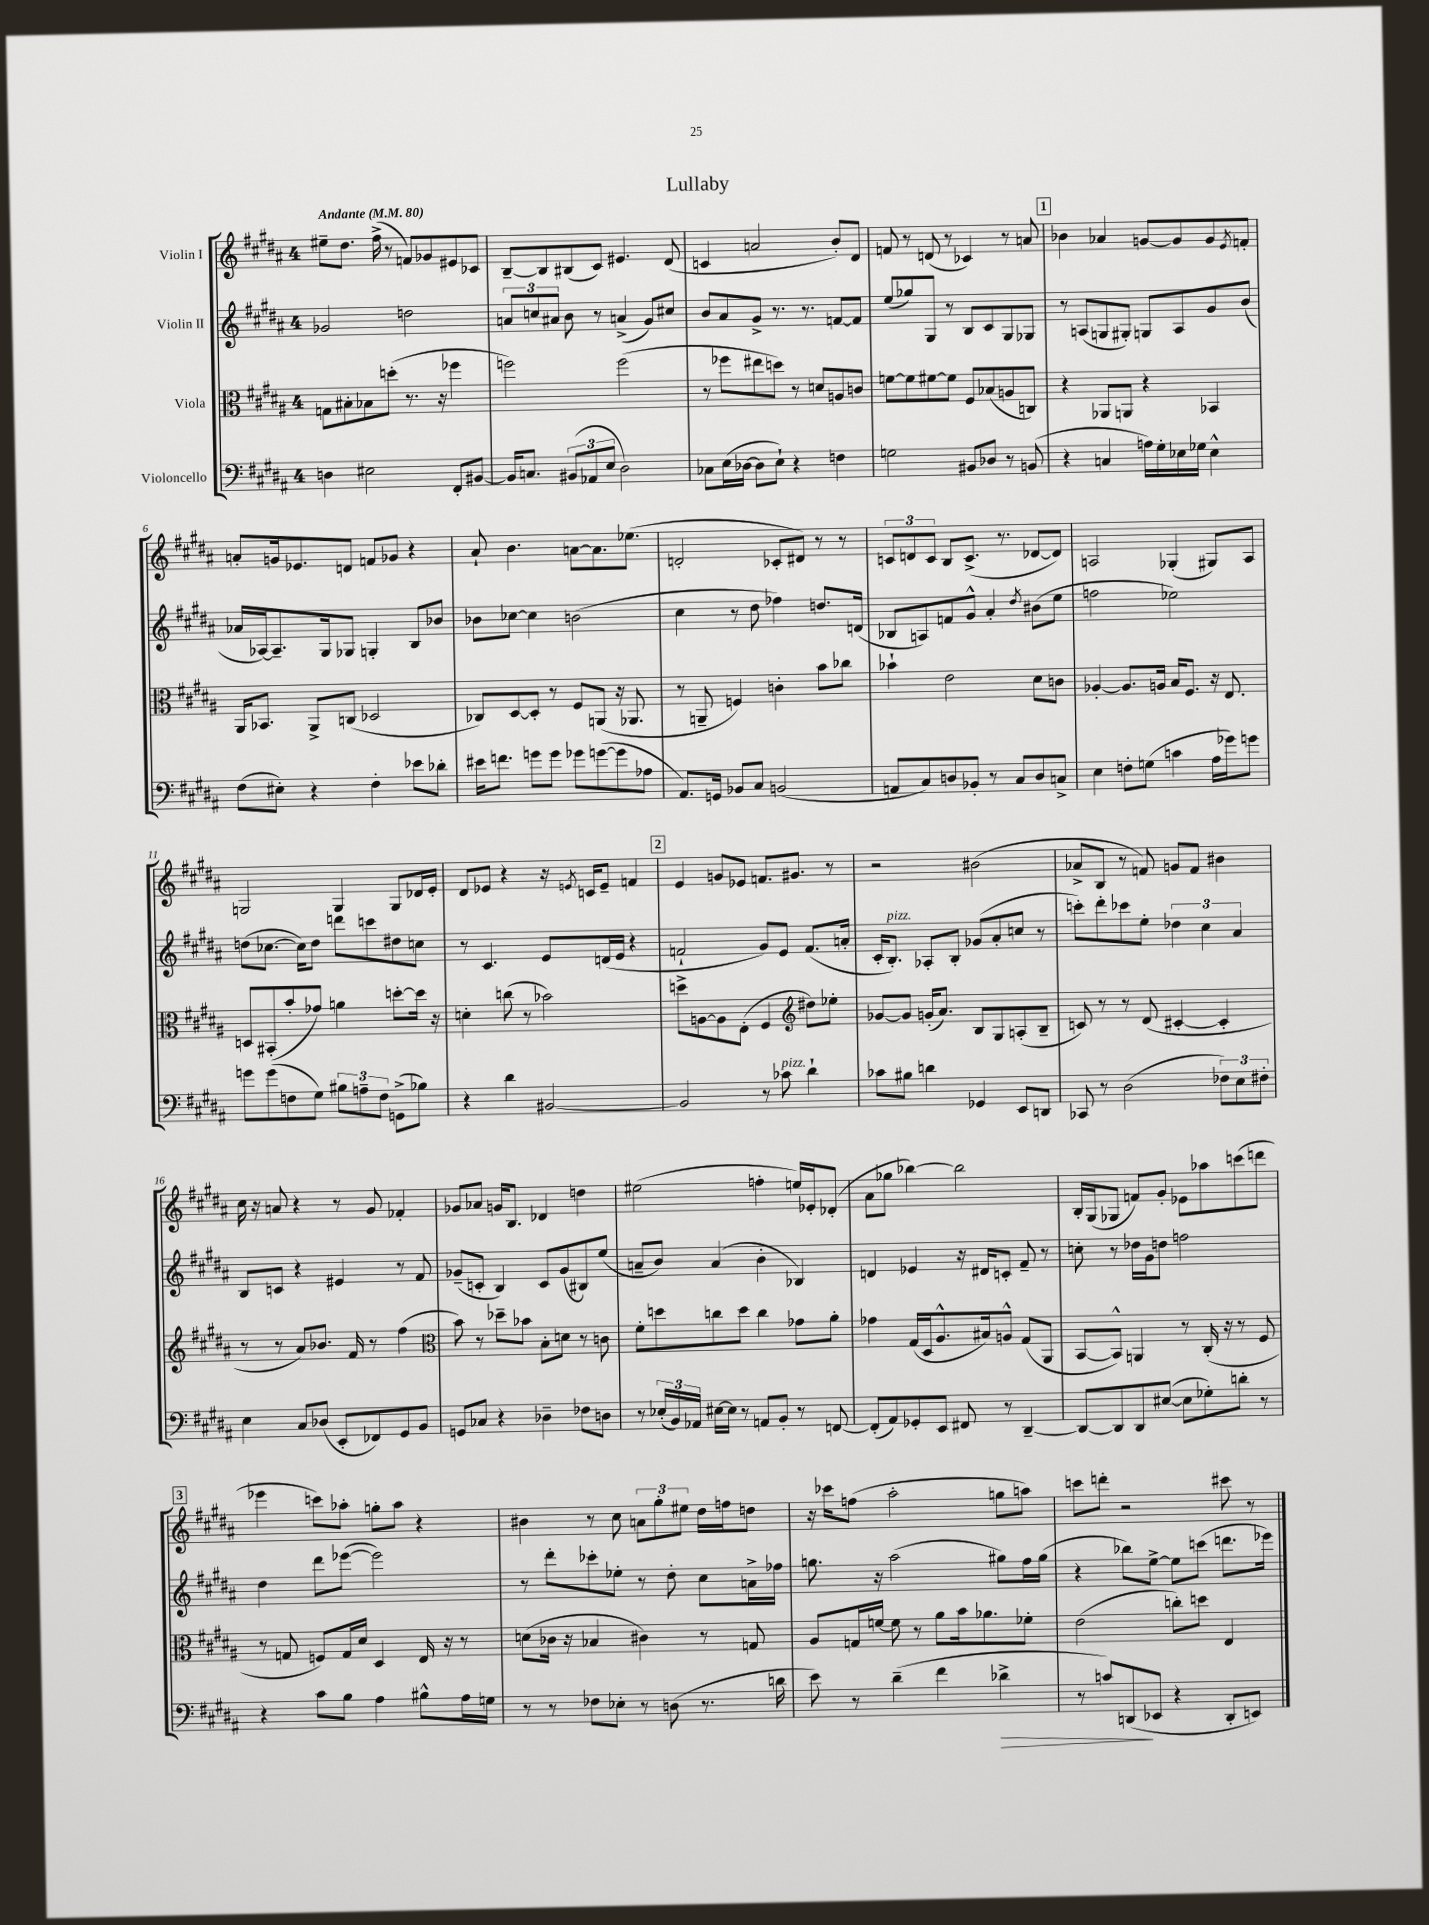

**kern	**kern	**kern	**kern
*staff4	*staff3	*staff2	*staff1
*clefF4	*clefC3	*clefG2	*clefG2
*k[f#c#g#d#a#]	*k[f#c#g#d#a#]	*k[f#c#g#d#a#]	*k[f#c#g#d#a#]
*M4/4	*M4/4	*M4/4	*M4/4
*MM80	*MM80	*MM80	*MM80
4D\	8G\L	2g-/	8ee#~\L
.	8B#'\	.	8.dd#\J
2E#\	8B-\	.	.
.	.	.	(16ff#^\
.	(8dd'\J	.	8r
.	8.r	2dd\	8f/L)
.	.	.	8g-/
.	16r	.	.
8FF#'/L	4ff-\	.	8e#/
[8BB#/J	.	.	8c-/J
=	=	=	=
16BB#/]LK	2ff\)	12a/L	[8B~/L
8.C/J	.	.	.
.	.	12cc/	.
.	.	.	8B/]
.	.	12a#/J	.
(12BB#/L	.	8b\	(8B#/
12AA-/	.	.	.
.	.	8r	8c#/J)
12E/J	.	.	.
2D#\)	(2ff\	(4a^/	4.e#/
.	.	8g#/L)	.
.	.	8cc#/J	(8d#/
=	=	=	=
8C-\L	8r	8b/L	4c/
(16E\L	8ff-\L	8a#/	.
[16D-\JJ	.	.	.
8D-\]L	8ee#\	8g#^/J	2a/
8E`\J)	8dd\J)	8.r	.
4r	8r	.	.
.	.	8.r	.
.	8d/L	.	.
4F\	8A/	[8f/L	8b'/L)
.	8c/J	8f/]J	8d#/J
=	=	=	=
2G\	[8f\L	(8ee/L	8f/
.	8f\]	8gg-/)	8r
.	[8f#\	8G#/J	(8d/
.	8f#\]J	8r	8r
8BB#/L	8F#/L	8B/L	4c-/)
8D-/J	(8B-/	8c#/	.
8r	8A/	8G#/	8r
(8BB/	8C/J)	8G-/J	8a/
=	=	=	=
4r	4r	8r	4b-\
.	.	(8A/L	.
4C/	8AA-/L	8G/	4a-/
.	8AA/J	8G#'/J)	.
16A\LL)	4r	8G/L	[8g/L
16G#'\	.	.	.
16E-\	.	8A/	8g/]
16G-\JJ	.	.	.
4E-^^\	4BB-/	8g#/	8g/
.	.	.	8qe/
.	.	(8b/J	8f'/J
=	=	=	=
(8F#\L	16AA#/LK	16a-/LL	8a'/L
.	8.BB-/J	[16A-/J)	.
8E#'\J)	.	8.A-~/]	16g/k
.	.	.	8.e-/
4r	8AA#^/L	.	.
.	.	16G#/k	.
.	(8C/J	8G-/J	8d/J
4F#'\	2D-/	4G'/	8f/L
.	.	.	8g-/J
8e-\L	.	8B/L	4r
8d-'\J	.	8b-/J	.
=	=	=	=
16e#\LK	8C-/L)	8b-\L	8a#`/
8.f\J	.	.	.
.	[8D#/	[8cc-\J	4.b\
8g\L	8D#'/]J	4cc-\]	.
8g\J	8r	.	.
8g-\L	8F#/L	(2b\	[8a\L
([8g\	(8AA/J	.	8.a\]
8g\]	16r	.	.
.	8.AA-/	.	(8.ee-\J
8A-\J	.	.	.
=	=	=	=
8.AA#/L)	8r	4cc#\	2d'/
.	8AA~/	.	.
16GG/Jk	.	.	.
8BB-/L	4F/)	8r	.
8C#/J	.	8dd#\	.
(2BB/	4c'\	4ff-\)	8c-'/L
.	.	.	8d#/J)
.	8b\L	8.dd/L	8r
.	8cc-\J	.	8r
.	.	(16d/Jk	.
=	=	=	=
8AA/L	4b-`\	8B-/L	12c/L
.	.	.	12d/
8C#/)	.	8A/)	.
.	.	.	12c/J
8D/	2e\	8f/	8B/L
8BB-'/J	.	8g#^^/J	(8.c^/J
8r	.	4a#'/	.
.	.	.	8.r
8C#/L	.	.	.
.	.	8qdd#/	.
8D/	8d#\L	(8b#\L	[8d-/L
8C^/J	8c\J	8ee\J	8d-/]J)
=	=	=	=
4E\	[4A-'/	2ff\	2A/
8F'\L	8.A-/]L	.	.
(8G\J	.	.	.
.	16A/Jk	.	.
4c\	16B/LK	2ee-\)	(4G-'/
.	8.F#/J	.	.
16A#\LL	16r	.	8G#/L)
16g-\J)	8.E/	.	.
8g\J	.	.	8A/J
=	=	=	=
8g\L	8D/L	(8dd\L	2G/
(8g\	(8BB#'/	[8.cc-\J	.
8F\	8b'/	.	.
.	.	16cc-\]LK)	.
8G#\J)	8g-/J)	8dd\J	.
12B#\L	4a\	8ddd\L	4G/
12A~\	.	.	.
.	.	8ccc\	.
12F\J	.	.	.
(8GG^\L	[8dd'\L	8dd#\	8G/L
8B-\J)	16dd\]Jk	8cc\J	16d-/L
.	16r	.	16e'/JJ
=	=	=	=
4r	4d'\	8r	8d#/L
.	.	4.c#/	8e-/J
4d#\	(8cc\	.	4r
.	8r	.	.
[2BB#/	2b-\)	8e/L	16r
.	.	.	8qe/
.	.	.	16c/LK
.	.	(16d/L	8e~/J
.	.	16e/JJ	.
.	.	4r	4f/
=	=	=	=
2BB#/]	8dd^\L	2f`/	4e/
.	[8A\	.	.
.	8A\]	.	8g/L
.	(8E'\J	.	8e-/J
8r	4F#/	8g#/L)	8.f/L
8c-\	.	8e/J	.
.	.	.	8.g#/J
*	*clefG2	*	*
4d#`\	8dd#\L)	(8.f/L	.
.	8ee-'\J	.	8r
.	.	16a'/Jk	.
=	=	=	=
8c-\L	[8g-/L	16c#'/LK	2r
.	.	8.B'/J)	.
8B#\J	8g-/]J	.	.
4d\	(16g'/LK	8A-'/L	.
.	8.a#/J)	.	.
.	.	8B'/J	.
4GG-/	8B/L	(8g-/L	(2b#\
.	8G#/	8a#'/	.
8EE/L	(8A'/	8cc/J	.
8DD/J	8B~/J	8r	.
=	=	=	=
8CC-/	8c/)	8ccc'\L)	8a-^/L
8r	8r	8ddd#'\	8B/J
(2D#\	8r	8ccc-\	8r
.	(8d#/	8ee'\J	8f/)
.	[4c#'/	6dd-\	8g/L
.	.	.	8f/J
.	.	6cc#\	.
12F-\L)	4c#'/]	.	4b#\
12E\	.	6a#/	.
12F#'\J	.	.	.
=	=	=	=
4E\	8r	8B/L	16cc#\
.	.	.	16r
.	8r	8c/J	8a/
8C#/L	8a#/L)	4r	4r
(8D-/J	8.b-/J	.	.
8EE'/L	.	4e#/	8r
.	16f#/	.	.
8FF-/)	8r	.	8g#/
8GG#/	(4ff#\	8r	4f-'/
8BB/J	.	8f#/	.
=	=	=	=
*	*clefC3	*	*
8GG/L	8b\)	(8g-~/L	8g-/L
8C-/J	8r	8c'/J	8a-/J
4r	8dd-~\L	4B/)	16g/LK
.	.	.	8.B/J
.	8b-\J	.	.
4D-~\	8B'\L	8c/L	4d-/
.	8d\J	(8g-/	.
8F-\L	8r	8B#/)	4dd\
8D\J	8c\	(8ee/J	.
=	=	=	=
8r	8f#'\L	8a~/L	(2ee#\
(24E-'/LL	8dd\	8b/J)	.
24BB/)	.	.	.
24AA-/JJ	.	.	.
[16E#\LL	8cc\	(4a/	.
16E#\]JJ	.	.	.
8r	8dd\J	.	.
8AA/L	4cc\	4b'\	4ff'\
8BB'/J	.	.	.
8r	8g-\L	4B-/)	16ee/LL)
.	.	.	16e-'/J
[8FF/	8a#'\J	.	(8d-'/J
=	=	=	=
(8FF'/]L	4g-\	4d/	8a#\L
8AA#/)	.	.	8gg-\J
8GG-'/	(16G#/LL	4e-/	[4bb-\)
.	16D#/J	.	.
8EE/J	8.A#^^/	.	.
8FF#/	.	16r	2bb-\]
.	16B#/k)	16d#/LK	.
8r	8A^^/J	8c'/J	.
[4DD#~/	(8G#/L	8f#~/	.
.	8AA#/J	8r	.
=	=	=	=
8DD#/_L	[8BB/L	8cc'\	16B'/LL
.	.	.	(16G#/J
8DD#/]	8BB^^/]J)	8r	8G-/J
8DD#/	4AA/	16dd-\LL	8f/L)
.	.	16g#\J	.
([8E#/J	.	8dd\J	8g#'/J
8E#\]L	8r	2ff\	8e-\L
8G-'\)	(16C#'/	.	8aa-\
.	16r	.	.
8d'\J	8r	.	(8ccc\
8r	8F#/	.	8ddd\J
=	=	=	=
4r	8r	4dd#\	4eee-\
.	8G/	.	.
8c#\L	8F/L)	8ddd#\L	8ccc\L)
8B\J	16G/L	([8eee-\J	8aa-'\J
.	16d#/JJ	.	.
4A#\	4D#/	2eee-\])	8gg'\L
.	.	.	8aa-\J
8B#^^\L	16E/	.	4r
.	16r	.	.
16A#\L	8r	.	.
16G\JJ	.	.	.
=	=	=	=
8r	(8d\L	8r	4b#\
8r	16c-\Jk	8ddd#'\L	.
.	16r	.	.
8F-\L	4B-/	8ccc-'\	8r
8E-'\J	.	8ee-'\J	8cc#\
8r	4c#\)	8r	12a\L
.	.	.	12gg#'\
(8D\	.	8dd#'\	.
.	.	.	12ee#\J
8.r	8r	8cc#\L	16dd#\LL
.	.	.	16ff\J
.	8G/	16a^\L	8dd\J
16d\	.	16ff-\JJ	.
=	=	=	=
8e\)	8A#/L	8.gg\	16r
.	.	.	16ccc-\LK
8r	16G/L	.	(8ff\J
.	[16f/JJ	16r	.
(4d#~\	8f\]	(2aa#\	2aa#'\
.	8r	.	.
4f#\	8a#\L	.	.
.	16b\k	.	.
.	8.a-\	.	.
4d-^\	.	8gg#\L)	8gg\L
.	8f-'\J	16ff#\L	8aa\J)
.	.	(16gg#\JJ	.
=	=	=	=
8r	(2e\	4r	8ccc\L
8c/L)	.	.	8ddd'\J
(8DD/	.	8bb-\L)	2r
8EE-/J	.	[8ee^\J	.
4r	8cc'\L)	8ee\]L	.
.	8dd\J	(8ccc\J	.
8DD'/L	4E/	8.ddd\L	8ccc#\
8EE/J)	.	.	8r
.	.	16eee-\Jk)	.
==	==	==	==
*-	*-	*-	*-
